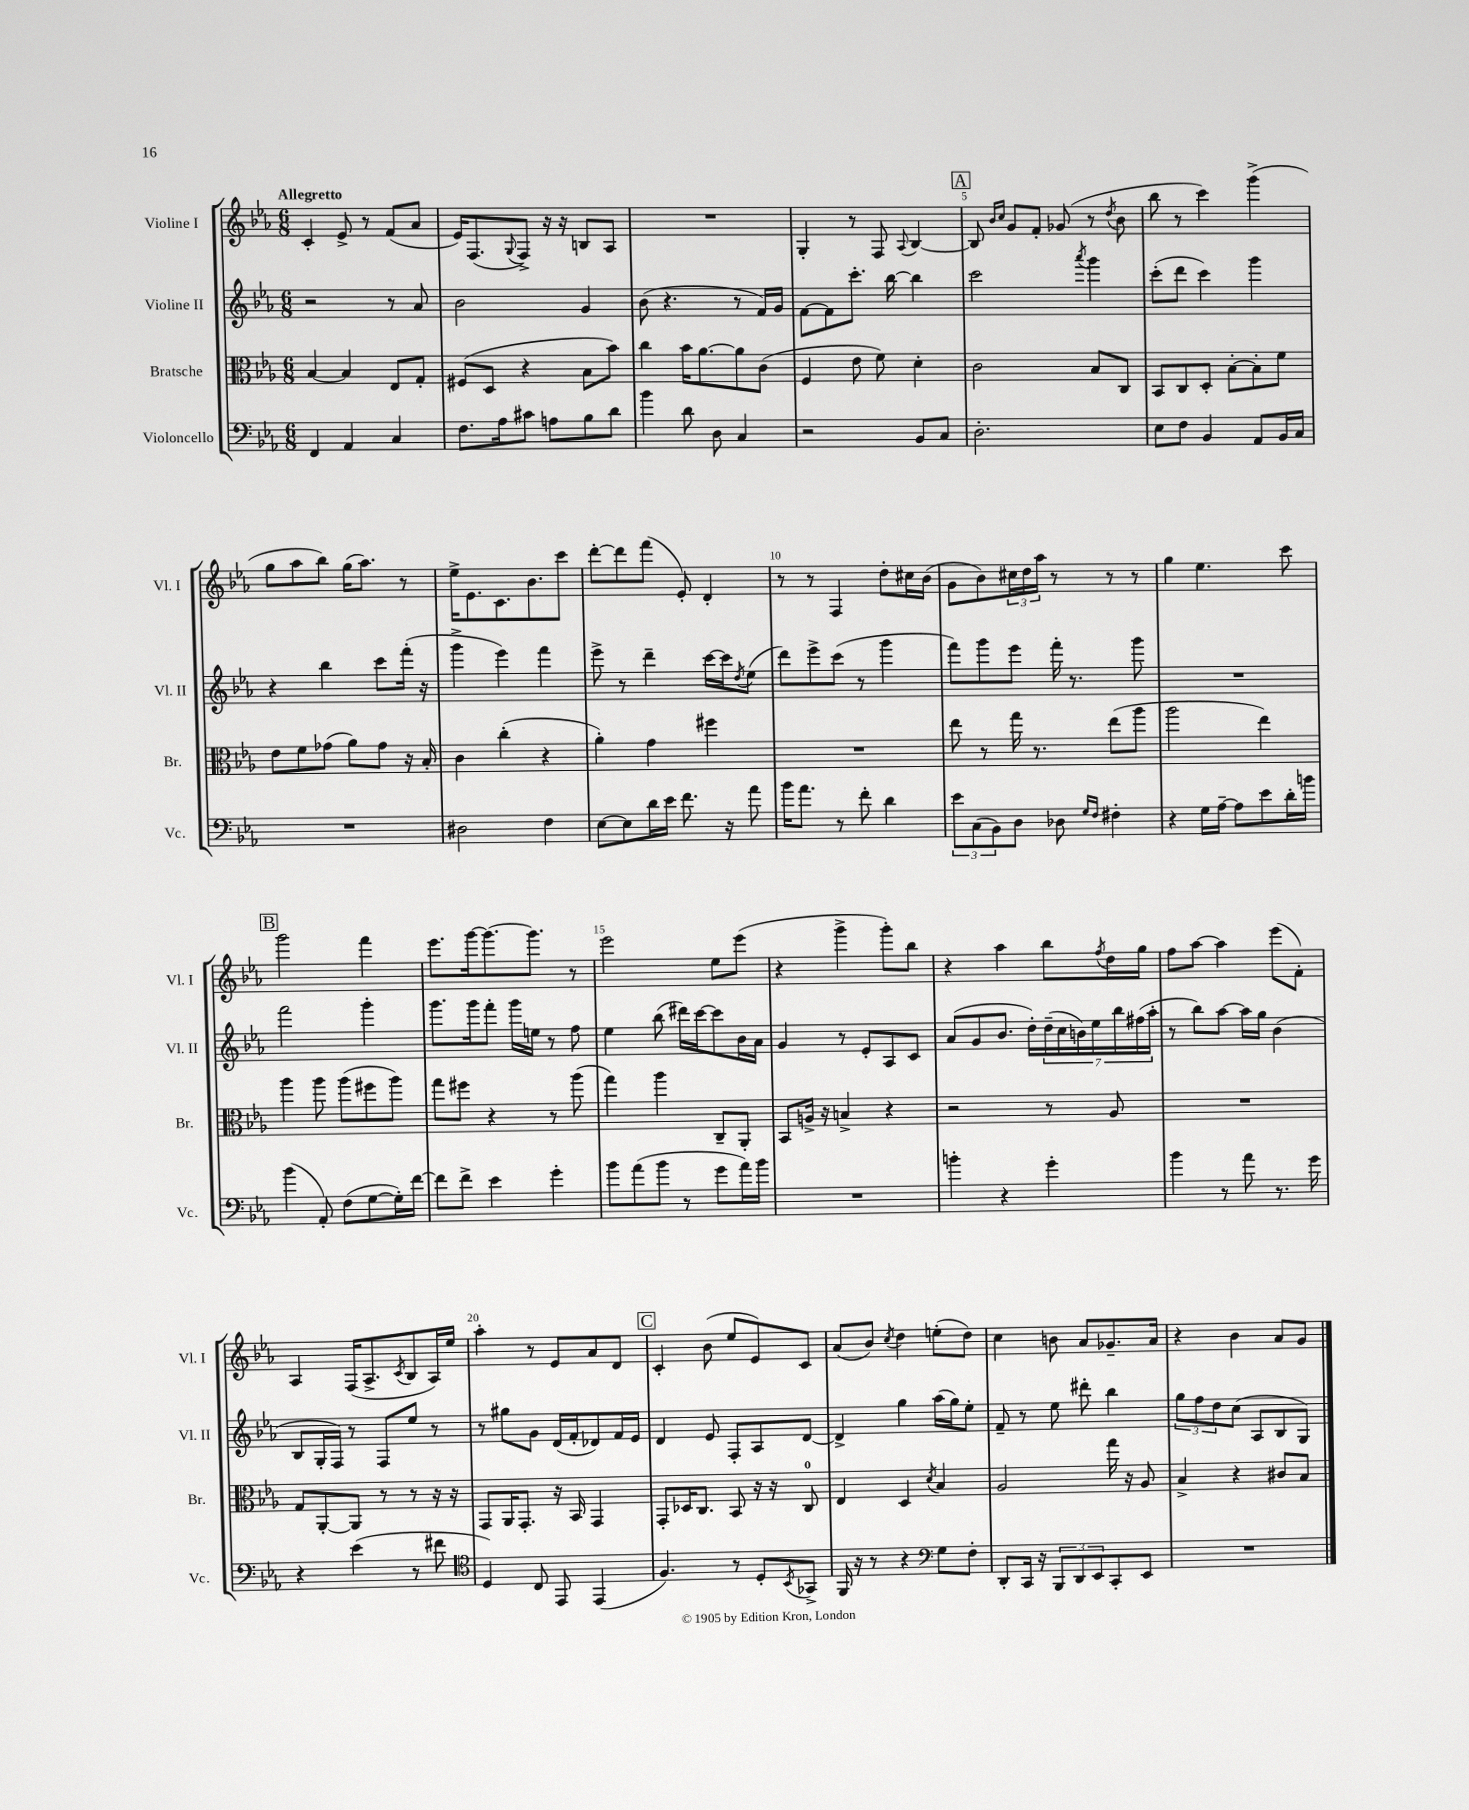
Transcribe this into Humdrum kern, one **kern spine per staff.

**kern	**kern	**kern	**kern
*staff4	*staff3	*staff2	*staff1
*clefF4	*clefC3	*clefG2	*clefG2
*k[b-e-a-]	*k[b-e-a-]	*k[b-e-a-]	*k[b-e-a-]
*M6/8	*M6/8	*M6/8	*M6/8
4FF	[4B-	2r	4c'
4AA-	4B-]	.	8e-^
.	.	.	8r
4C	8E-	8r	(8f
.	8G'	8a-	8a-
=	=	=	=
8.F	(8F#	2b-	16e-)
.	.	.	(8.F
.	8D	.	.
16A-	.	.	.
.	.	.	8qqG
8c#	4r	.	8F^)
8A	.	.	16r
.	.	.	16r
8B-	8B-	4g	8B
8d	8b-)	.	8A-
=	=	=	=
4b-	4cc	(8b-	2.r
.	.	4.r	.
8d	16b-	.	.
.	[8.a-	.	.
8D	.	.	.
4C	8a-]	8r	.
.	(8c	16f)	.
.	.	16g	.
=	=	=	=
2r	4F	[8f	4G'
.	.	8f]	.
.	8e-	8.ccc'	8r
.	8f)	.	8F
.	.	[16bb-	.
.	.	.	8qqA-
8BB-	4d'	4bb-]	[4B-
8C	.	.	.
=	=	=	=
2.D'	2c	2ccc	8B-]
.	.	.	16qqb-
.	.	.	16qqcc
.	.	.	8g
.	.	.	8f'
.	.	.	(8g-
.	.	8qaaa-	.
.	8B-	4ggg	8r
.	.	.	8qdd
.	8C	.	8b-
=	=	=	=
8E-	8BB-	(8ccc'	8bb-
8F	8C	8ddd	8r
4BB-	8D'	4ccc)	4ccc)
.	[8B-'	.	.
8AA-	8B-']	4ggg	(4ggg^
16BB-	8f	.	.
16C	.	.	.
=	=	=	=
2.r	8e-	4r	8gg
.	8f	.	8aa-
.	(8g-	4bb-	8bb-)
.	8a-)	.	(16gg
.	.	.	8.aa-)
.	8g-	8ccc	.
.	16r	(16fff'	8r
.	16B-'	16r	.
=	=	=	=
2D#	4c	4ggg^	16ee-^
.	.	.	8.e-
.	(4cc'	4eee-)	8.c
.	.	.	8.b-
4F	4r	4fff	.
.	.	.	8ccc
=	=	=	=
[8E-	4a-')	8eee-^	[8ddd'
8E-]	.	8r	8ddd]
16d	4g	4ddd~	(8fff
16e-	.	.	.
8.f	.	.	8e-')
.	4ff#	[16ccc	4d'
16r	.	16ccc]	.
.	.	8qdd	.
8a-	.	(8ee-	.
=	=	=	=
16b-	2.r	8ddd)	8r
8.a-	.	.	.
.	.	8eee-^	8r
8r	.	(8ccc	4F
8f'	.	8r	.
4d	.	4ggg	8dd'
.	.	.	16cc#
.	.	.	(16b-
=	=	=	=
12e-	8ee-	8fff)	8g
(12C	.	.	.
.	8r	8ggg	8b-)
12BB-)	.	.	.
8D	16gg	8eee-	24cc#
.	.	.	24dd
.	8.r	.	.
.	.	.	24aa-
8D-	.	16fff'	8r
.	.	8.r	.
16qqG	.	.	.
16qqF	.	.	.
4F#'	(8ee-	.	8r
.	8aa-	8ggg	8r
=	=	=	=
4r	2aa-	2.r	4gg
16G	.	.	4.ee-
[16A-~	.	.	.
8A-]	.	.	.
8e-	4ee-)	.	.
16d'	.	.	8ccc
16b	.	.	.
=	=	=	=
(4b-	4aa-	2fff	2ggg
8AA-')	8aa-	.	.
(8F	(8aa-	.	.
[8G	8ff#	4ggg'	4fff
16G'])	8aa-)	.	.
[16f	.	.	.
=	=	=	=
8f]	8gg	8.ggg	8.eee-
8f^	8ff#	.	.
.	.	16ggg	[16ggg
4e-	4r	8fff'	8.ggg_
.	.	16ggg	.
.	.	16ee	8.ggg]
4g'	8r	8r	.
.	(8aa-	8ff	8r
=	=	=	=
8b-	4gg)	4ee-	2eee-
(8a-	.	.	.
8b-	4aa-	(8bb-	.
8r	.	16ddd#)	.
.	.	[16ccc	.
8g	8C~	8ccc]	8ee-
16a-)	8AA-'	16b-	(8eee-
16b-	.	16a-	.
=	=	=	=
2.r	8BB-	4g	4r
.	16A^	.	.
.	16r	.	.
.	4B^	8r	4ggg^
.	.	8e-'	.
.	4r	8A-	8ggg')
.	.	8c	8bb-
=	=	=	=
4b'	2r	(8a-	4r
.	.	8g	.
4r	.	8.b-	4aa-
.	.	16dd')	.
4g'	8r	(28dd~	8bb-
.	.	28cc	.
.	.	28b)	.
.	.	28ee-	.
.	.	.	8qff
.	8A-	.	16dd
.	.	28bb-	.
.	.	(28ff#	.
.	.	.	16gg
.	.	28aa-'	.
=	=	=	=
4b-	2.r	8r	8ff
.	.	8bb-)	[8aa-
8r	.	[8aa-	4aa-]
8a-	.	16aa-]	.
.	.	16gg	.
8.r	.	(4b-	(8eee-
.	.	.	8f')
16g	.	.	.
=	=	=	=
4r	8G	8B-	4A-
.	[8AA-'	16G'	.
.	.	16F)	.
(4e-	8AA-]	8r	(16F
.	.	.	8.A-^
.	8r	8F	.
.	.	.	8qc
8r	8r	8ee-	8B-
8f#	16r	8r	16A-)
.	16r	.	16ee-
=	=	=	=
*clefC4	*	*	*
4D)	8GG	8r	4aa-'
.	16AA-	8gg#	.
.	8.GG'	.	.
8C	.	8g	8r
8EE-	16r	(16d	8e-
.	16BB-	16f'	.
(4EE-	4GG	8d-)	8a-
.	.	16f	8d
.	.	16e-	.
=	=	=	=
4.F)	8GG'	4d	4c'
.	16D-	.	.
.	8.C	.	.
.	.	8e-	(8b-
8r	8BB-	8F'	8ee-
8D'	16r	8A-	8e-)
.	16r	.	.
8qBB-	.	.	.
8GG-^	8C	[8d	8c
=	=	=	=
16FF	4E-	4d^]	(8a-
16r	.	.	.
8r	.	.	8b-)
.	.	.	8qcc
4r	4D	4gg	4dd
*clefF4	*	*	*
.	8qd	.	.
8G	4B-	(16aa-	(8ee'
.	.	16gg)	.
8F'	.	8ee-'	8dd)
=	=	=	=
8DD'	2A-	8f~	4cc
16CC	.	8r	.
16r	.	.	.
12BBB-	.	8ee-	8b
12DD	.	.	.
.	.	8ddd#'	8a-
12EE-	.	.	.
8CC'	16gg	4bb-	8.g-~
.	16r	.	.
8EE-	8A-	.	.
.	.	.	16a-
=	=	=	=
2.r	4B-^	12gg	4r
.	.	12ff	.
.	.	12dd	.
.	4r	(8cc	4b-
.	.	8A-	.
.	8c#	8B-	8a-
.	8B-	8G)	8g
==	==	==	==
*-	*-	*-	*-
